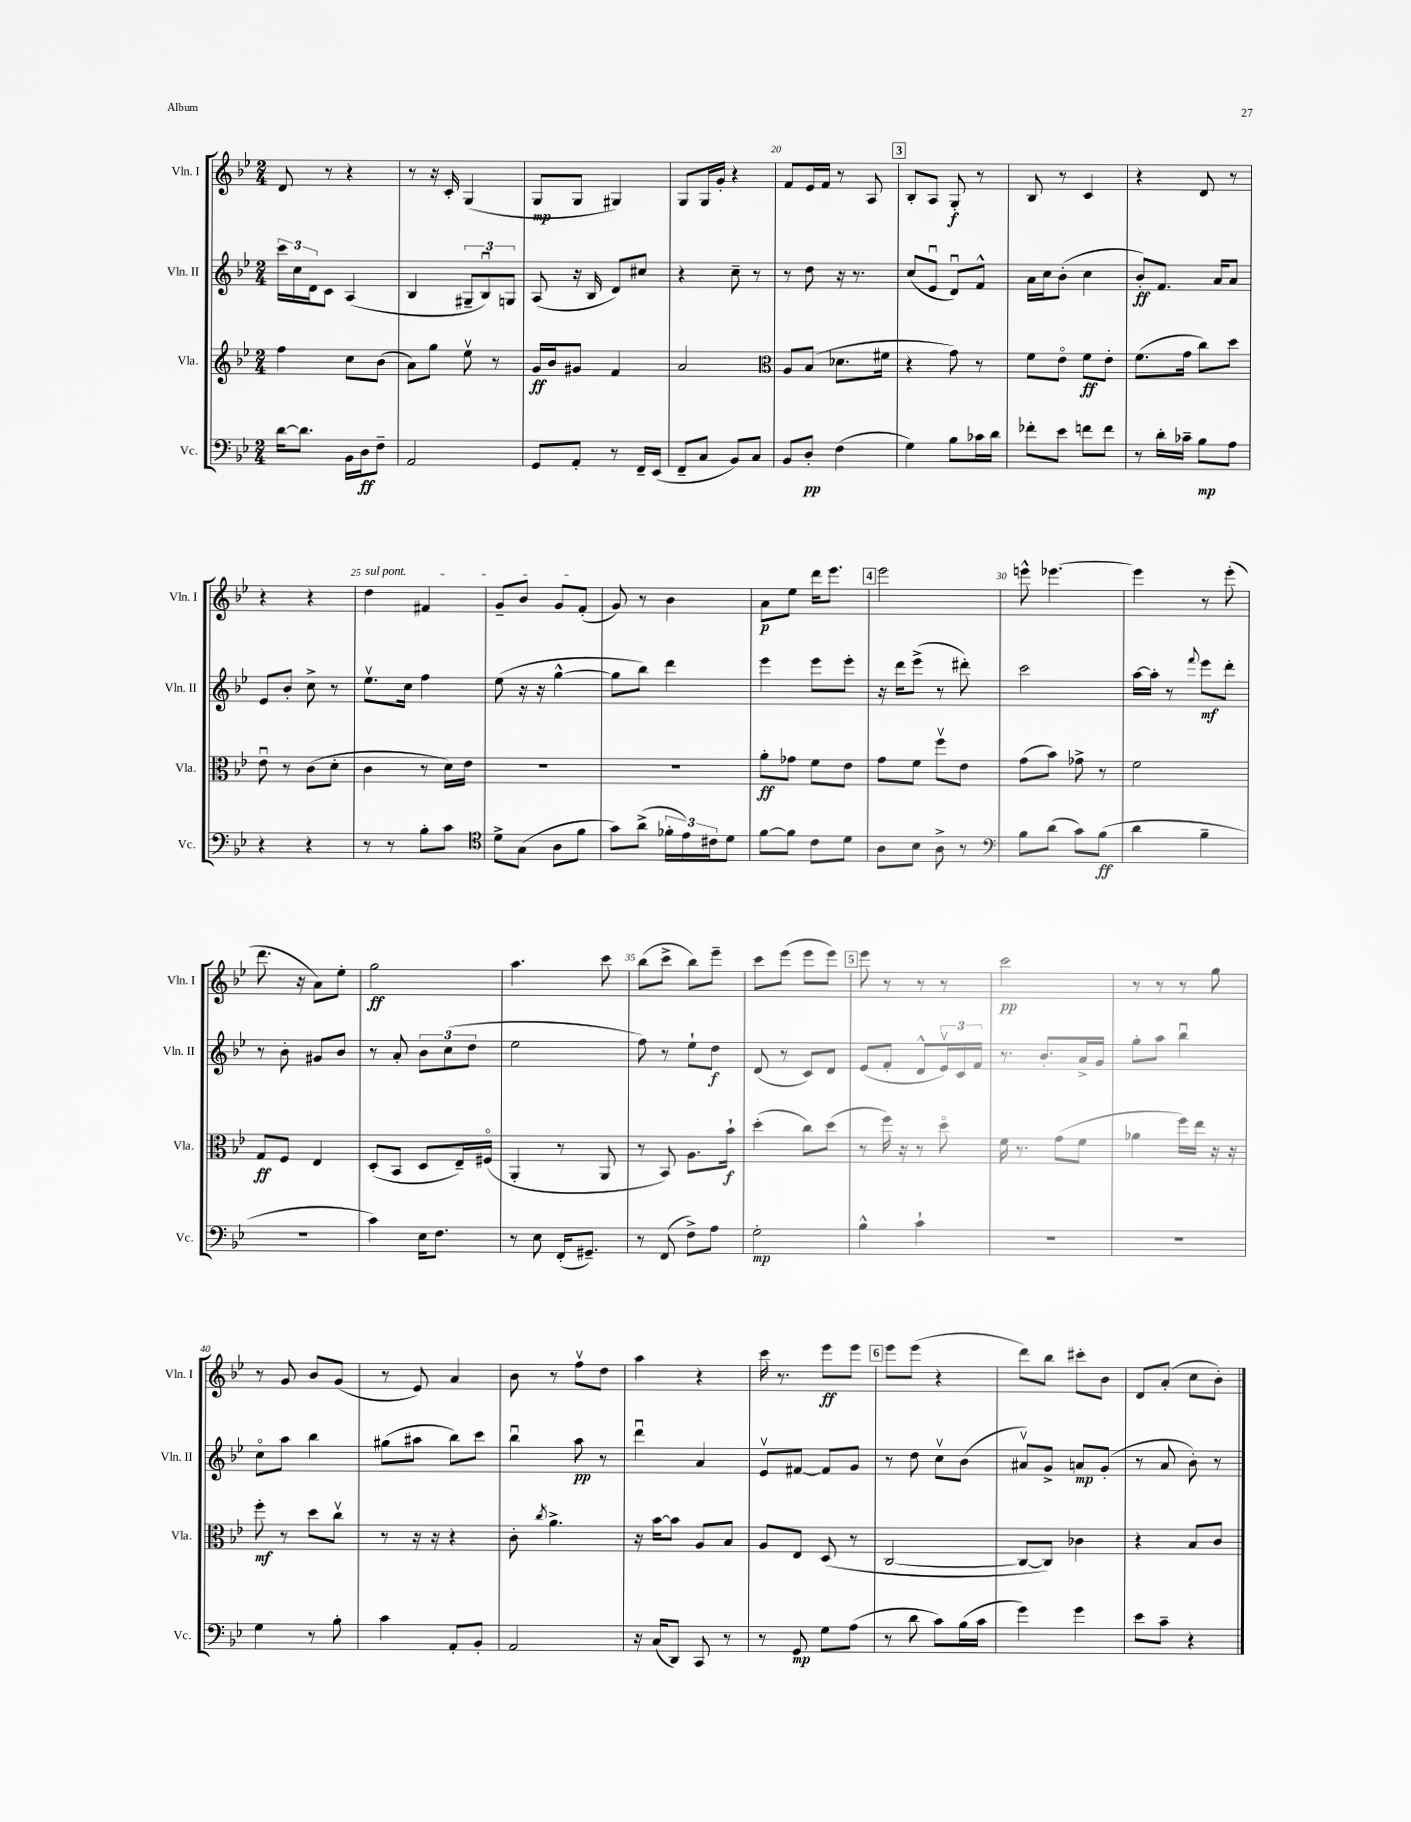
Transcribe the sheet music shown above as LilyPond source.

<<
\new StaffGroup <<
\new Staff = "s0" \with { instrumentName = "Vln. I" shortInstrumentName = "Vln. I" } {
    \clef treble \key bes \major \numericTimeSignature \time 2/4
    d'8 r8 r4 |
    r8 r16 c'16-. g4( |
    g8\mp g8 gis4) |
    g8 g16 g'16-. r4 |
    f'8 ees'16 f'16 r8 a8 |
    \mark \markup { \box "3" } bes8-. a8 g8-.\f r8 |
    bes8 r8 c'4 |
    r4 d'8 r8 |
    r4 r4 |
    \once \override TextSpanner.bound-details.left.text = \markup { \italic "sul pont." } d''4\startTextSpan fis'4 |
    g'8-- bes'8 g'8 f'8-.\stopTextSpan( |
    g'8) r8 bes'4 |
    a'8\p ees''8 d'''16 ees'''8. |
    \mark \markup { \box "4" } ees'''2 |
    e'''8-^ ees'''4.~ |
    ees'''4 r8 ees'''8-.( |
    d'''8. r16 a'8) ees''8-. |
    g''2\ff |
    a''4. c'''8 |
    bes''8( c'''8-> bes''8) ees'''8-- |
    c'''8 ees'''8( ees'''8 ees'''8) |
    \mark \markup { \box "5" } ees'''8 r8 r8 r8 |
    c'''2\pp |
    r8 r8 r8 g''8 |
    r8 g'8 bes'8 g'8( |
    r8 ees'8) a'4 |
    bes'8 r8 f''8\upbow d''8 |
    a''4 r4 |
    c'''16 r8. ees'''8\ff ees'''8 |
    \mark \markup { \box "6" } ees'''8 ees'''8( r4 |
    d'''8) bes''8 cis'''8-. bes'8 |
    d'8 a'8-.( c''8 bes'8-.) \bar "|." |
}
\new Staff = "s1" \with { instrumentName = "Vln. II" shortInstrumentName = "Vln. II" } {
    \clef treble \key bes \major \numericTimeSignature \time 2/4
    \tuplet 3/2 { c'''16 c''16 d'16 } c'8 a4( |
    bes4 \tuplet 3/2 { gis8-- bes8\downbow) g8 } |
    a8( r16 bes16 d'8) cis''8 |
    r4 c''8-- r8 |
    r8 d''8 r16 r8. |
    \mark \markup { \box "3" } c''8( ees'8\downbow d'8\downbow) f'8-^ |
    a'16 c''16 bes'8-.( c''4 |
    bes'8-.\ff) f'8. a'16 a'8 |
    ees'8 bes'8-. c''8-> r8 |
    ees''8.\upbow c''16 f''4 |
    ees''8( r16 r16 g''4~-^ |
    g''8 bes''8) d'''4 |
    ees'''4 ees'''8 ees'''8-. |
    \mark \markup { \box "4" } r16 d'''16 ees'''8->( r8 dis'''8-.) |
    c'''2 |
    a''16~ a''16-. r8 \appoggiatura { f'''8 } ees'''8\mf d'''8-. |
    r8 bes'8-. gis'8 bes'8 |
    r8 a'8-. \tuplet 3/2 { bes'8 c''8( d''8 } |
    ees''2 |
    f''8) r8 ees''8-! d''8\f |
    d'8( r8 c'8) d'8 |
    \mark \markup { \box "5" } ees'8( f'8-. d'8-^ \tuplet 3/2 { ees'16\upbow) c'16 f'16 } |
    r8. bes'8.-. a'16-> g'16 |
    g''8-. a''8 bes''4\downbow |
    c''8\flageolet a''8 bes''4 |
    gis''8( ais''8 bes''8) c'''8 |
    bes''4\downbow a''8\pp r8 |
    d'''4\downbow a'4 |
    ees'8\upbow fis'8~ fis'8 g'8 |
    \mark \markup { \box "6" } r8 d''8 c''8\upbow bes'8( |
    ais'8\upbow) g'8-> a'8\mp g'8-.( |
    r8 a'8 bes'8-.) r8 \bar "|." |
}
\new Staff = "s2" \with { instrumentName = "Vla." shortInstrumentName = "Vla." } {
    \clef treble \key bes \major \numericTimeSignature \time 2/4
    f''4 c''8 bes'8( |
    a'8) g''8 ees''8\upbow r8 |
    g'16\ff bes'16 gis'8 f'4 |
    a'2 |
    \clef alto a8 bes8( des'8. fis'16 |
    \mark \markup { \box "3" } r4 g'8) r8 |
    f'8 ees'8\flageolet f'8\ff ees'8-. |
    f'8.( g'16 c''8) d''8 |
    ees'8\downbow r8 c'8( d'8-. |
    c'4 r8 d'16) ees'16 |
    R2 |
    R2 |
    a'8-.\ff ges'8 f'8 ees'8 |
    \mark \markup { \box "4" } g'8 f'8 f''8\upbow ees'8 |
    g'8( bes'8) ges'8-> r8 |
    f'2 |
    g8\ff f8 ees4 |
    d8-.( bes,8 d8 ees16--) fis16\flageolet( |
    a,4-. r8 a,8 |
    r8 bes,8) a8. bes'16-!\f |
    d''4-.( c''8) d''8( |
    \mark \markup { \box "5" } r8 f''16) r16 r8 d''8\flageolet |
    f'16 r8. g'8( f'8 |
    aes'4 f''16) ees''16 r16 r16 |
    f''8-.\mf r8 d''8 c''8\upbow |
    r8 r16 r16 r4 |
    c'8-. \acciaccatura { c''8 } a'4.-> |
    r16 bes'16~ bes'8 a8 bes8 |
    a8 ees8 d8( r8 |
    \mark \markup { \box "6" } c2~ |
    c8~ c8) ces'4 |
    r4 bes8 c'8 \bar "|." |
}
\new Staff = "s3" \with { instrumentName = "Vc." shortInstrumentName = "Vc." } {
    \clef bass \key bes \major \numericTimeSignature \time 2/4
    d'16~ d'8. bes,16 d16\ff f8-- |
    a,2 |
    g,8 a,8-. r8 f,16-- ees,16( |
    f,8-- c8 bes,8) c8 |
    bes,8 d8-.\pp f4( |
    \mark \markup { \box "3" } g4) bes8 ces'16 d'16 |
    fes'8-. ees'8 f'8 f'8 |
    r8 d'16-. ces'16-- bes8\mp a8 |
    r4 r4 |
    r8 r8 bes8-. c'8 |
    \clef tenor d'8-> g8( a8 f'8 |
    g'8) a'8->( \tuplet 3/2 { fes'16-. ees'16) cis'16 } d'8 |
    f'8~ f'8 c'8 d'8 |
    \mark \markup { \box "4" } a8 bes8 a8-> r8 |
    \clef bass bes8 d'8( c'8) bes8\ff( |
    d'4 bes4-- |
    R2 |
    c'4) ees16 f8. |
    r8 ees8 f,16-.( gis,8.--) |
    r8 f,8( f8->) a8 |
    g2-.\mp |
    \mark \markup { \box "5" } bes4-^ c'4-! |
    R2 |
    R2 |
    g4 r8 bes8-. |
    c'4 a,8-. bes,8-. |
    a,2 |
    r16 c16( d,8) c,8 r8 |
    r8 g,8\mp g8 a8( |
    \mark \markup { \box "6" } r8 d'8 c'8) bes16( c'16 |
    g'4) g'4 |
    ees'8 c'8-- r4 \bar "|." |
}
>>
>>
\layout { \context { \Score currentBarNumber = #16 \override BarNumber.break-visibility = ##(#f #t #t) barNumberVisibility = #(every-nth-bar-number-visible 5) } }
